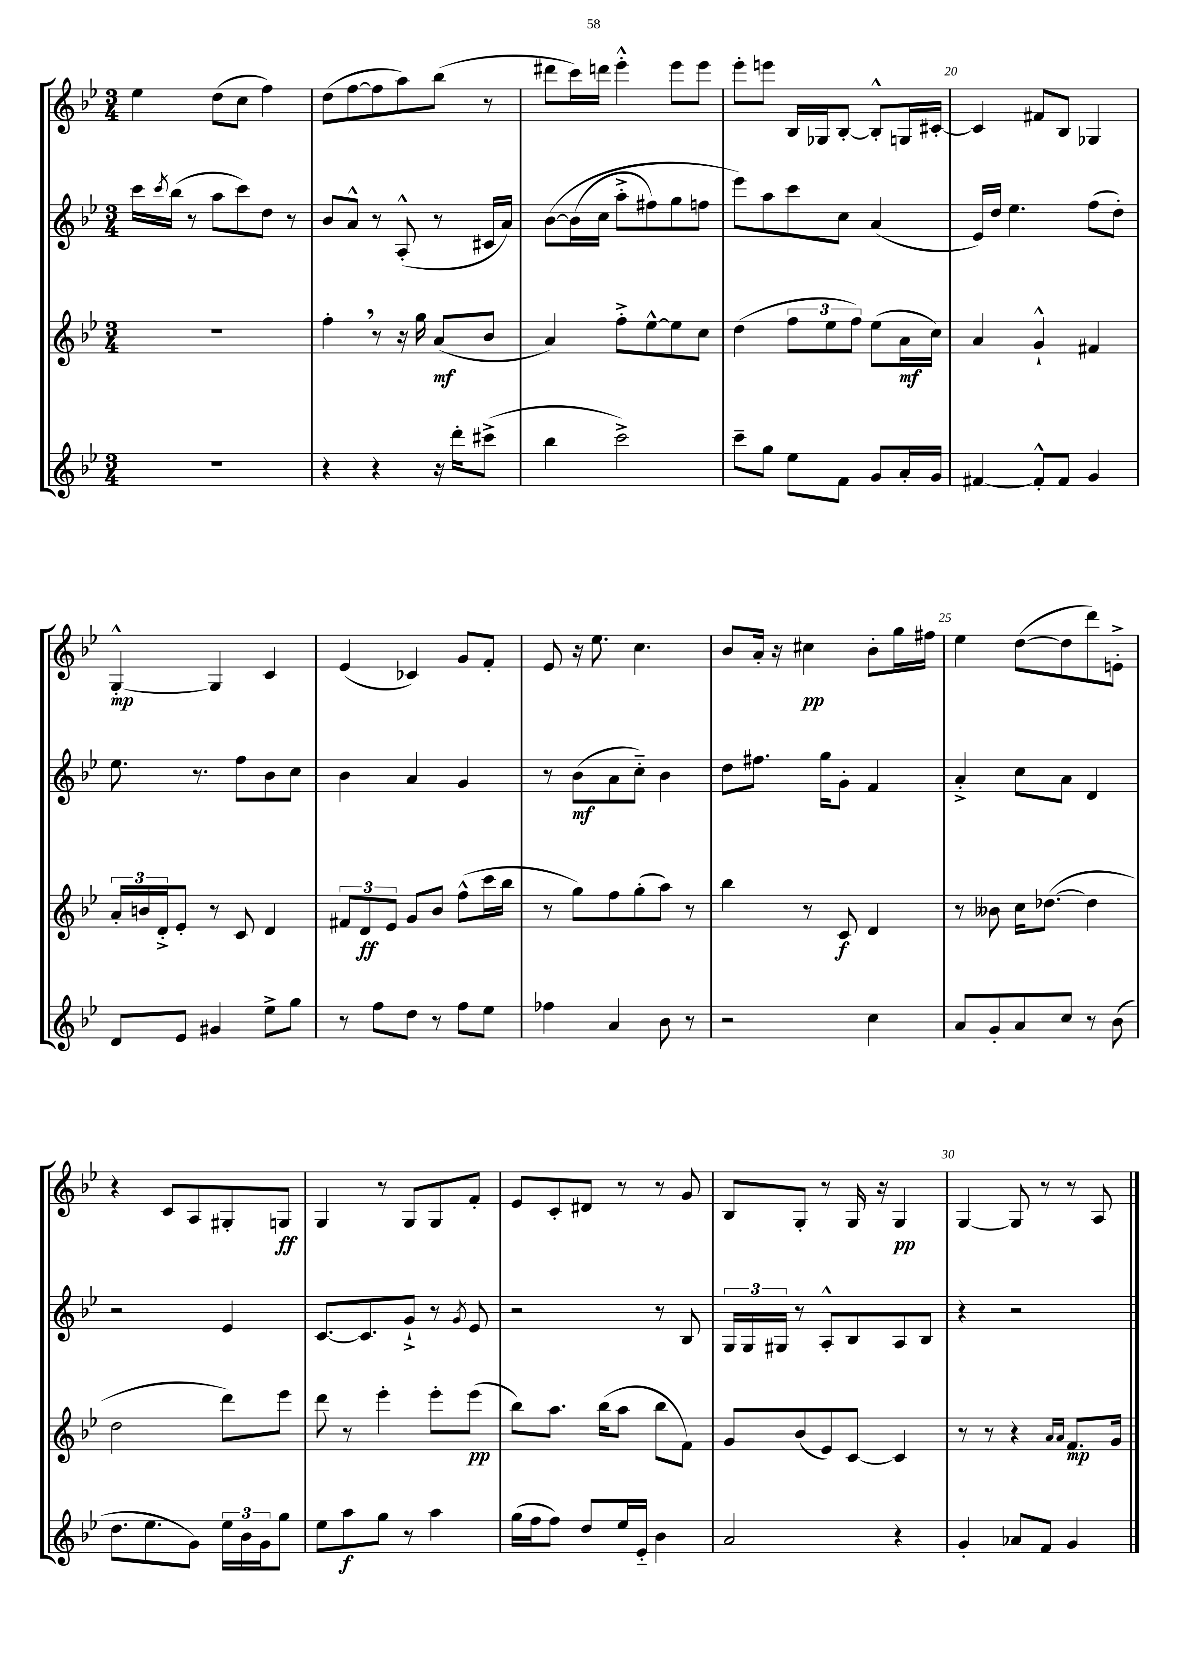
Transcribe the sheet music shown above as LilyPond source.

<<
\new StaffGroup <<
\new Staff = "s0" {
    \clef treble \key bes \major \numericTimeSignature \time 3/4
    ees''4 d''8( c''8 f''4) |
    d''8( f''8~ f''8 a''8) bes''8( r8 |
    dis'''8 c'''16) d'''16 ees'''4-.-^ ees'''8 ees'''8 |
    ees'''8-. e'''8 bes16 ges16 bes8~-. bes8-.-^ g16 cis'16~-. |
    cis'4 fis'8 bes8 ges4 |
    g4~-.-^\mp g4 c'4 |
    ees'4( ces'4) g'8 f'8-. |
    ees'8 r16 ees''8. c''4. |
    bes'8 a'16-. r16 cis''4\pp bes'8-. g''16 fis''16 |
    ees''4 d''8~( d''8 d'''8) e'8-.-> |
    r4 c'8 a8 gis8-. g8\ff |
    g4 r8 g8 g8 f'8-. |
    ees'8 c'8-. dis'8 r8 r8 g'8 |
    bes8 g8-. r8 g16 r16 g4\pp |
    g4~ g8 r8 r8 a8 \bar "|." |
}
\new Staff = "s1" {
    \clef treble \key bes \major \numericTimeSignature \time 3/4
    c'''16 \acciaccatura { c'''8 } bes''16( r8 a''8 c'''8) d''8 r8 |
    bes'8 a'8-^ r8 a8-.-^( r8 cis'16 a'16) |
    bes'8~\( bes'16( c''16 a''8-.-> fis''8) g''8 f''8 |
    ees'''8\) a''8 c'''8 c''8 a'4( |
    ees'16) d''16 ees''4. f''8( d''8-.) |
    ees''8. r8. f''8 bes'8 c''8 |
    bes'4 a'4 g'4 |
    r8 bes'8\mf( a'8 c''8-_) bes'4 |
    d''8 fis''8. g''16 g'8-. f'4 |
    a'4-.-> c''8 a'8 d'4 |
    r2 ees'4 |
    c'8.~ c'8. g'8-!-> r8 \acciaccatura { g'8 } ees'8 |
    r2 r8 bes8 |
    \tuplet 3/2 { g16 g16 gis16 } r8 a8-.-^ bes8 a8 bes8 |
    r4 r2 \bar "|." |
}
\new Staff = "s2" {
    \clef treble \key bes \major \numericTimeSignature \time 3/4
    R2. |
    f''4-. \breathe r8 r16 g''16 a'8\mf( bes'8 |
    a'4) f''8-.-> ees''8~-^ ees''8 c''8 |
    d''4( \tuplet 3/2 { f''8 ees''8 f''8) } ees''8( a'16\mf c''16) |
    a'4 g'4-!-^ fis'4 |
    \tuplet 3/2 { a'16-. b'16 d'16-.-> } ees'8-. r8 c'8 d'4 |
    \tuplet 3/2 { fis'8 d'8\ff ees'8 } g'8 bes'8 f''8-^( c'''16 bes''16 |
    r8 g''8) f''8 g''8-.( a''8) r8 |
    bes''4 r8 c'8\f d'4 |
    r8 beses'8 c''16 des''8.~( des''4 |
    d''2 d'''8) ees'''8 |
    d'''8 r8 ees'''4-. ees'''8-. ees'''8\pp( |
    bes''8) a''8. bes''16( a''8 bes''8 f'8) |
    g'8 bes'8( ees'8) c'8~ c'4 |
    r8 r8 r4 \grace { a'16 a'16 } f'8.\mp g'16 \bar "|." |
}
\new Staff = "s3" {
    \clef treble \key bes \major \numericTimeSignature \time 3/4
    R2. |
    r4 r4 r16 d'''16-. cis'''8->( |
    bes''4 c'''2->) |
    c'''8-- g''8 ees''8 f'8 g'8 a'16-. g'16 |
    fis'4~ fis'8-.-^ fis'8 g'4 |
    d'8 ees'8 gis'4 ees''8-> g''8 |
    r8 f''8 d''8 r8 f''8 ees''8 |
    fes''4 a'4 bes'8 r8 |
    r2 c''4 |
    a'8 g'8-. a'8 c''8 r8 bes'8( |
    d''8. ees''8. g'8) \tuplet 3/2 { ees''16 bes'16 g'16 } g''8 |
    ees''8 a''8\f g''8 r8 a''4 |
    g''16( f''16 f''8) d''8 ees''16 ees'16-_ bes'4 |
    a'2 r4 |
    g'4-. aes'8 f'8 g'4 \bar "|." |
}
>>
>>
\layout { \context { \Score currentBarNumber = #16 \override BarNumber.break-visibility = ##(#f #t #t) barNumberVisibility = #(every-nth-bar-number-visible 5) } }
